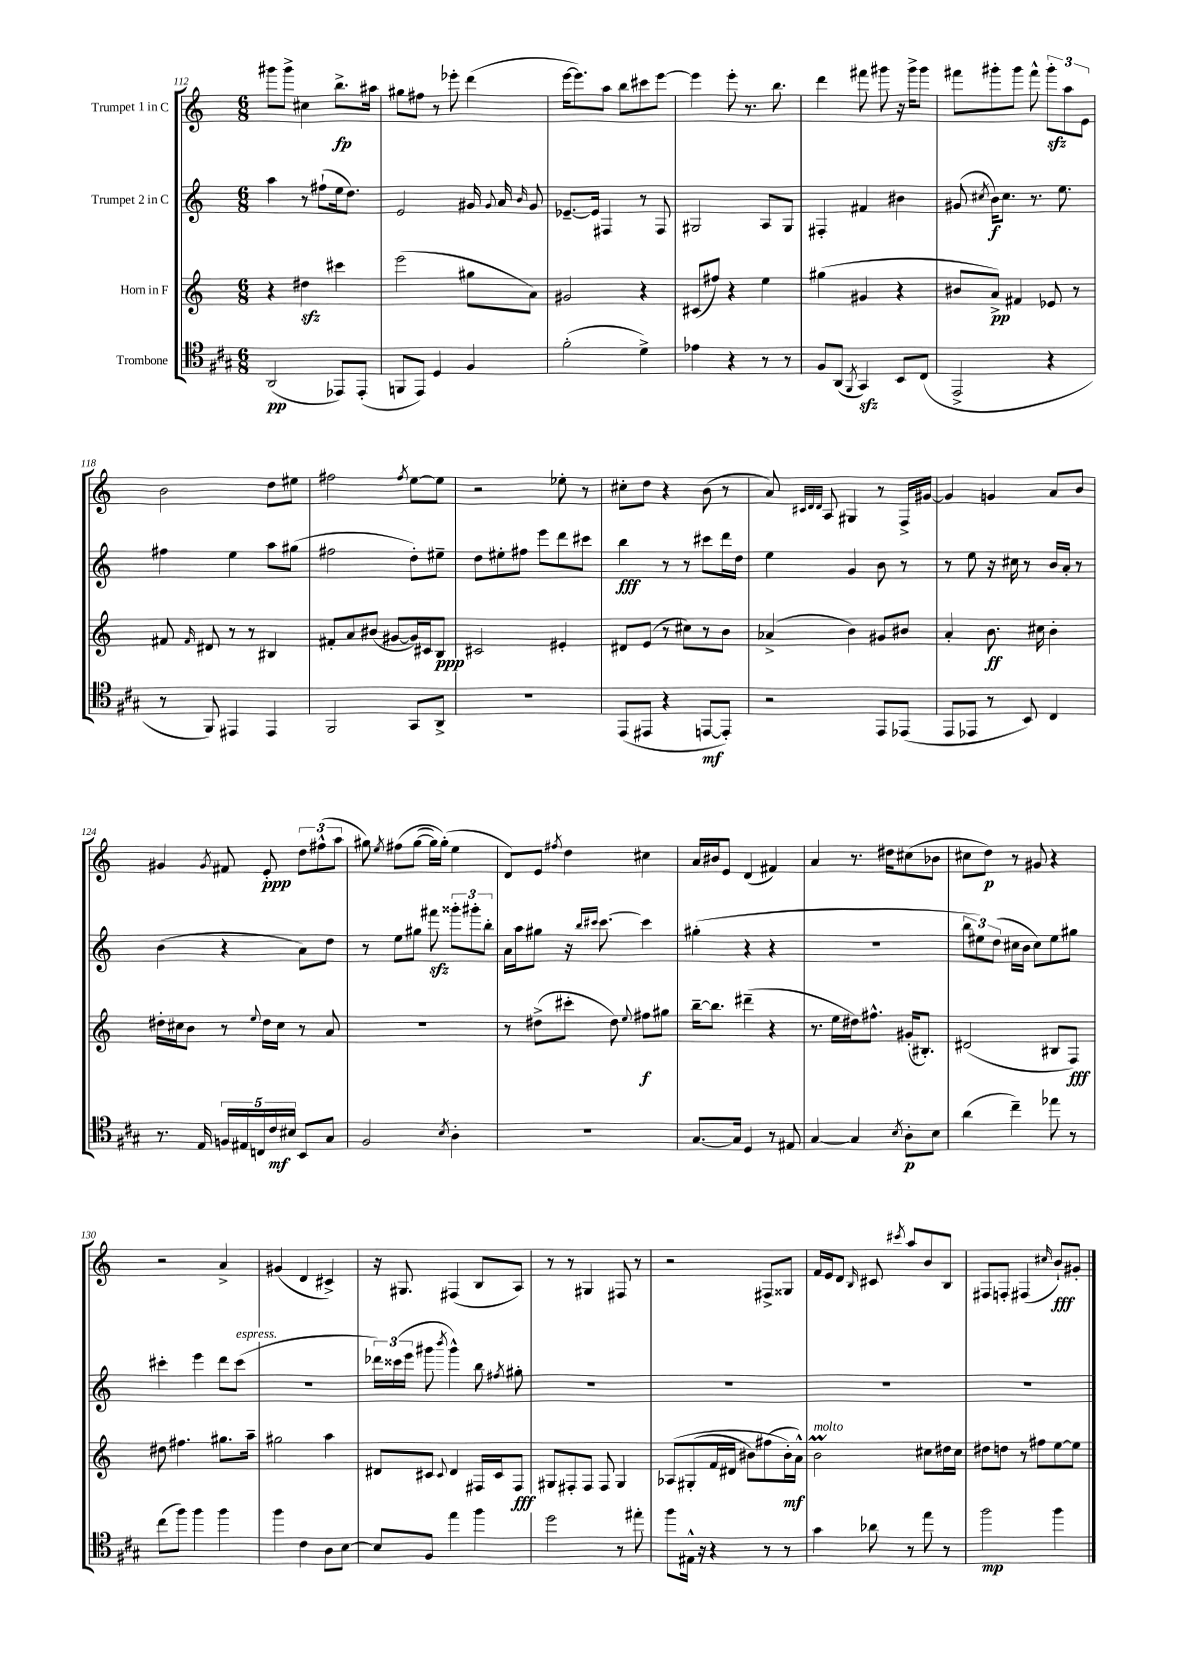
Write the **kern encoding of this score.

**kern	**kern	**kern	**kern
*staff4	*staff3	*staff2	*staff1
*clefC4	*clefG2	*clefG2	*clefG2
*k[f#c#g#]	*k[]	*k[]	*k[]
*M6/8	*M6/8	*M6/8	*M6/8
(2AA	4r	4aa	8ggg#
.	.	.	8ggg#^
.	4dd#	8r	4cc#
.	.	(8ff#`	.
8EE-)	4ccc#	16ee	8.bb^
.	.	8.dd)	.
(8EE-'	.	.	.
.	.	.	16aa#
=	=	=	=
8FF	(2eee	2e	8gg#
8EE)	.	.	8ff#
4D	.	.	8r
.	.	.	8eee-'
4F#	8gg#	16g#	(4ddd
.	.	8qqg#	.
.	.	16a	.
.	.	16qqb	.
.	8a)	8g#	.
=	=	=	=
(2f#'	2g#	[8.e-~	[16eee
.	.	.	8.eee])
.	.	16e-]	.
.	.	4F#	8aa
.	.	.	8bb
4d^)	4r	8r	8ccc#
.	.	8F#	[8eee
=	=	=	=
4e-	(8c#	2G#	4eee]
.	8ff#)	.	.
4r	4r	.	8eee'
.	.	.	8.r
8r	4ee	8A	.
.	.	.	8.bb
8r	.	8G#	.
=	=	=	=
8F#	(4gg#	4F#'	4ddd
(8AA	.	.	.
8qFF#	.	.	.
4GG#)	4g#	4f#	8fff#
.	.	.	8ggg#
8BB	4r	4b#	16r
.	.	.	16ggg#^
(8C#	.	.	8ggg#
=	=	=	=
2EE^	8b#	(8g#	8fff#
.	.	8qcc#	.
.	8a^)	16b)	8ggg#'
.	.	8.cc#	.
.	4f#	.	8ggg#
.	.	8.r	8fff#^^
4r	8e-	.	12ggg#'
.	.	8.ee	.
.	.	.	12aa
.	8r	.	.
.	.	.	12e
=	=	=	=
8r	8f#	4ff#	2b
.	16qqf#	.	.
8FF#)	8d#	.	.
4EE#	8r	4ee	.
.	8r	.	.
4EE#	4B#	8aa	8dd
.	.	(8gg#	8ee#
=	=	=	=
2FF#	8f#'	2ff#	2ff#
.	8a	.	.
.	(8b#	.	.
.	[8g#	.	.
.	.	.	8qff#
8GG#	16g#])	8dd')	[8ee
.	16c#	.	.
8AA^	8B	8ee#~	8ee]
=	=	=	=
2.r	2c#	8dd	2r
.	.	8ee#'	.
.	.	8ff#	.
.	.	8eee	.
.	4e#'	8ddd	8ee-'
.	.	8ccc#	8r
=	=	=	=
(8EE	8d#	4bb	8cc#'
8EE#	(8e	.	8dd
4r	8r	8r	4r
.	8cc#)	8r	.
[8EE	8r	8ccc#	(8b
8EE'])	8b	16ddd	8r
.	.	16dd	.
=	=	=	=
2r	(4a-^	4ee	8a)
.	.	.	32qqc#
.	.	.	32qqd
.	.	.	32qqd
.	.	.	8A
.	4b)	4g	4G#
8EE	8g#	8b	8r
(8EE-	8b#	8r	16F^
.	.	.	[16g#
=	=	=	=
8EE	4a'	8r	4g#]
8EE-	.	8ee	.
8r	8.b	16r	4g
.	.	16cc#	.
8BB)	.	8r	.
.	16cc#	.	.
4C#	4b'	16b	8a
.	.	16a'	.
.	.	8r	8b
=	=	=	=
8.r	16dd#'	(4b	4g#
.	16cc#	.	.
.	8b	.	.
16E	.	.	.
.	.	.	8qg#
20F	8r	4r	8f#
20E#	.	.	.
20C	.	.	.
.	8qqee	.	.
.	16dd#	.	8e'
20c#	.	.	.
.	16cc#	.	.
20B#	.	.	.
8BB	8r	8a)	12dd
.	.	.	(12ff#^^
8G#	8a	8dd	.
.	.	.	12aa
=	=	=	=
2F#	2.r	8r	8gg#)
.	.	.	8qee
.	.	8ee	&(8ff#
.	.	8gg#	([8gg#
.	.	8fff#	16gg#])
.	.	.	(16gg#'&)
8qB	.	.	.
4A'	.	12ggg##'	4ee
.	.	12ggg#'	.
.	.	12bb'	.
=	=	=	=
2.r	8r	16a	8d)
.	.	16aa	.
.	(8dd#^	8gg#	8e
.	.	.	8qff#
.	8ccc#'	16r	4dd
.	.	16qqbb	.
.	.	16qqccc#	.
.	.	[8.ccc#	.
.	8dd#)	.	.
.	8qqee	.	.
.	8ff#	4ccc#]	4cc#
.	8gg#	.	.
=	=	=	=
[8.G#	[16bb~	(4gg#'	16a
.	8.bb]	.	16b#
.	.	.	8e
16G#]	.	.	.
4D	(4ddd#~	4r	(4d
8r	4r	4r	4f#)
8E#	.	.	.
=	=	=	=
[4G#	8.r	2.r	4a
.	16ee	.	.
4G#]	16dd#)	.	8.r
.	8.ff#^^	.	.
.	.	.	16dd#
8qB	.	.	.
8A'	(16g#'	.	(8cc#
.	8.B#')	.	.
8B	.	.	8b-
=	=	=	=
(4a	(2d#	12bb	8cc#
.	.	12ee#)	.
.	.	.	8dd)
.	.	(12dd	.
4cc#~)	.	16cc#	8r
.	.	16b	.
.	.	8cc#)	8g#
8ee-	8B#	8ee#	4r
8r	8F)	8gg#	.
=	=	=	=
(8cc#	8dd#	4ccc#'	2r
8ff#)	4.ff#	.	.
4ff#	.	4eee	.
4ff#	8.gg#	8ddd	4a^
.	.	(8ccc#	.
.	16aa~	.	.
=	=	=	=
4ff#	2gg#	2.r	(4g#
4c#	.	.	4d
8A	4aa	.	4c#^)
[8B	.	.	.
=	=	=	=
8B]	8d#	24ddd-)	16r
.	.	(24ccc##	.
.	.	.	8.G#
.	.	24eee	.
8F#	8c#	8ggg#	.
.	8qqc#	8qbbb	.
4ee	4d#	4ggg#^^)	(4F#
4ff#	16F#	8bb	8B
.	16c#	.	.
.	.	8qff#	.
.	8F#	8gg#'	8A)
=	=	=	=
2dd	8G#	2.r	8r
.	8F#'	.	8r
.	8F#	.	4G#
.	8F#	.	.
8r	4G#	.	8F#
8ee#'	.	.	8r
=	=	=	=
8ff#	&(8A-	2.r	2r
16E#^^	(8G#'	.	.
16r	.	.	.
4r	16f	.	.
.	16d#	.	.
.	8b#)	.	.
8r	(8ff#	.	8F#^
8r	16b#'&)	.	8G##
.	16a^^)	.	.
=	=	=	=
4g#	2b	2.r	16f
.	.	.	16e
.	.	.	8d
.	.	.	16qqB
8a-	.	.	8c#
.	.	.	8qccc#
8r	.	.	8aa
8ee	8cc#	.	8b
8r	16dd#	.	8B
.	16cc#	.	.
=	=	=	=
2ff#	8dd#	2.r	8F#
.	8dd	.	8F'
.	8r	.	(4F#
.	8ff#	.	.
.	.	.	16qqcc#
4ff#	[8ee	.	8b`)
.	8ee]	.	8g#'
==	==	==	==
*-	*-	*-	*-
